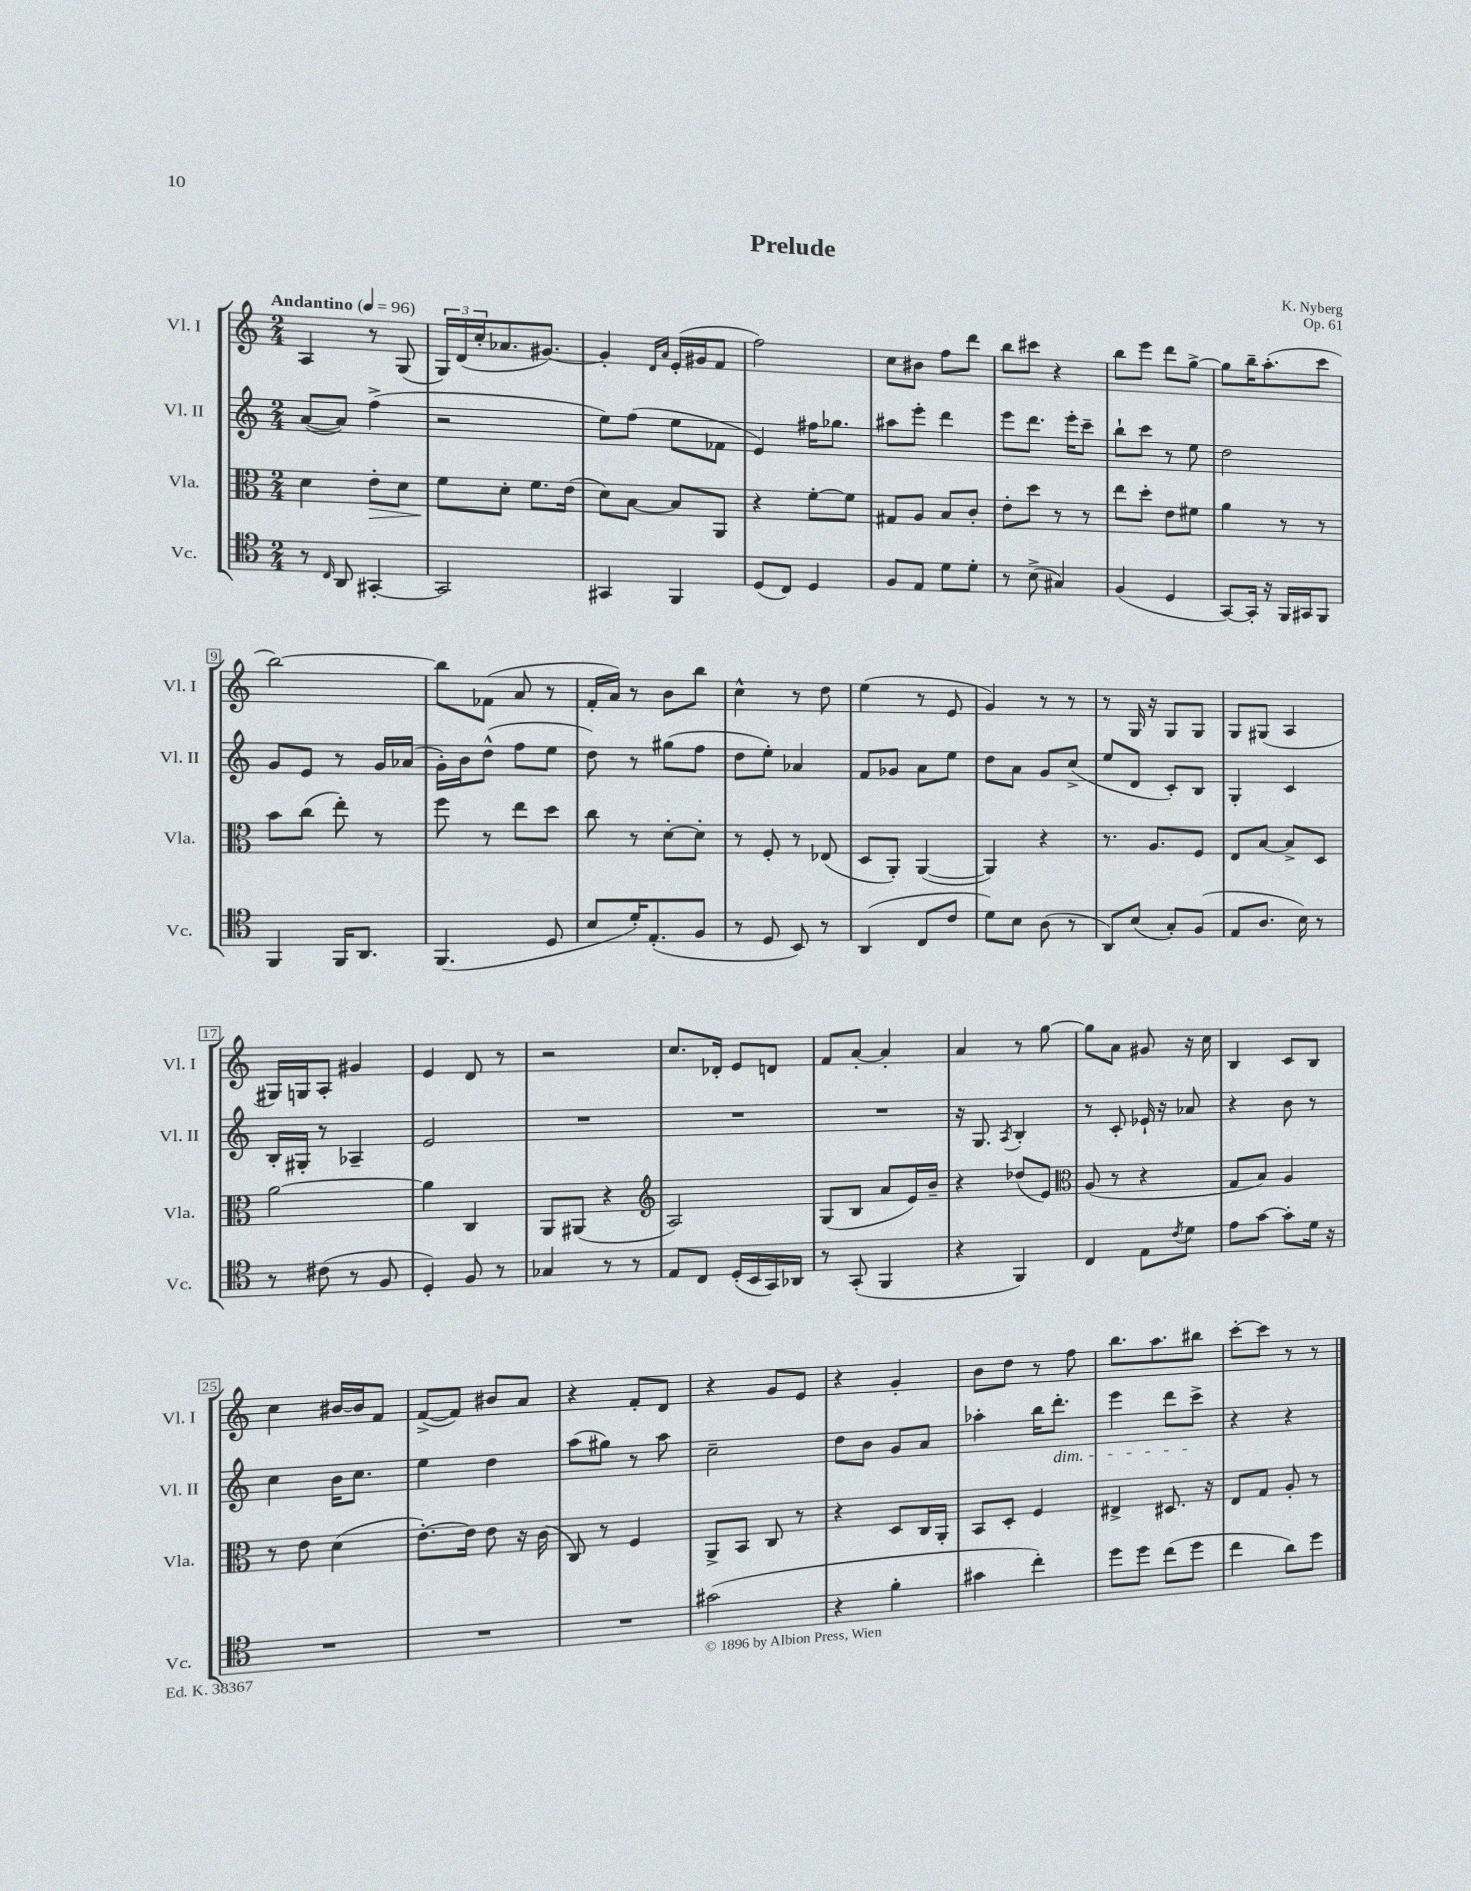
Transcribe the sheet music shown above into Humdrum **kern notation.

**kern	**kern	**kern	**kern
*staff4	*staff3	*staff2	*staff1
*clefC4	*clefC3	*clefG2	*clefG2
*k[]	*k[]	*k[]	*k[]
*M2/4	*M2/4	*M2/4	*M2/4
*MM96	*MM96	*MM96	*MM96
8r	4d	([8a	4A
16qqC	.	.	.
8AA	.	8a])	.
[4GG#'	8e'	(4ff^	8r
.	8d	.	(8G
=	=	=	=
2GG#]	8f	2r	24G)
.	.	.	(24d
.	.	.	24cc'
.	8d'	.	8.a-
.	8.f	.	.
.	.	.	[8.g#)
.	(16e	.	.
=	=	=	=
4GG#	8d)	8ee)	4g#']
.	[8B	(8ff	.
.	.	.	16qqd
.	.	.	16qqa
4FF	8B]	8ee	(16e'
.	.	.	16g#
.	8AA	8f-	8f
=	=	=	=
(8D	4r	4e)	2ff)
8C)	.	.	.
4D	[8f'	16ff#	.
.	.	8.gg-	.
.	8f]	.	.
=	=	=	=
8F	8G#	8aa#	8cc
8E	8A	8eee'	8b#
8d	8B	4ddd	8ff
8d'	8c'	.	8ddd
=	=	=	=
8r	8e'	8eee	8bb
(8B^	8dd	8.ddd	8ccc#
4G#)	8r	.	4r
.	.	16eee'	.
.	8r	8ccc~	.
=	=	=	=
(4F	8ee	8bb`	8bb
.	8dd'	8ccc	8eee
4D	8e	8r	8ddd
.	8f#	8ee	[8gg^
=	=	=	=
[8GG)	4a	2dd	8gg]
16GG']	.	.	16bb~
16r	.	.	(8.aa'
16FF	8r	.	.
16GG#	.	.	.
8FF	8r	.	8ccc
=	=	=	=
4FF	8b	8g	[2bb)
.	(8cc	8e	.
16FF	8ee')	8r	.
8.AA	.	.	.
.	8r	16g	.
.	.	(16a-	.
=	=	=	=
(4.FF	8ff	16g')	8bb]
.	.	16b	.
.	8r	(8dd^^	(8f-
.	8ee	8ff	8a
8D	8dd	8ee	8r
=	=	=	=
8B	8cc	8dd)	16f'
.	.	.	16a)
16d')	8r	8r	8r
(8.E'	.	.	.
.	[8d'	(8gg#	8b
8F	8d']	8ff	8bb
=	=	=	=
8r	8r	8dd	4cc^^
8D	8F'	8ee')	.
8BB)	8r	4a-	8r
8r	(8E-	.	8dd
=	=	=	=
(4AA	8D	8f	(4ee
.	8AA')	8g-	.
8C	([4AA	8a	8r
8c	.	8ee	8e
=	=	=	=
8d)	4AA])	8dd	4g)
8B	.	8a	.
(8A	4r	8g	8r
8r	.	(8cc^	8r
=	=	=	=
8AA)	8.r	8ee	8r
(8B	.	8d	16G
.	8.A	.	16r
8G')	.	8c')	8G
(8F	8F	8B	8G
=	=	=	=
8E	8E	4G'	8G
8.A	[8B	.	(8G#
.	8B^]	4c	4A
16B)	.	.	.
8r	8D	.	.
=	=	=	=
8r	[2a	16B'	16G#)
.	.	16G#'	16G
(8c#	.	8r	8A'
8r	.	4A-~	4g#
8F	.	.	.
=	=	=	=
4D')	4a]	2e	4e
8F	4C	.	8d
8r	.	.	8r
=	=	=	=
4G-	8AA	2r	2r
.	(8AA#	.	.
8r	4r	.	.
8r	.	.	.
=	=	=	=
*	*clefG2	*	*
8E	2A)	2r	8.cc
8C	.	.	.
.	.	.	16d-'
(16D'	.	.	8e
16BB	.	.	.
16GG)	.	.	8d
16AA-	.	.	.
=	=	=	=
8r	(8G	2r	8f
(8GG'	8B	.	[8a'
4FF	8a	.	4a']
.	16e)	.	.
.	16b~	.	.
=	=	=	=
4r	4r	16r	4a
.	.	8.G	.
.	.	8qA	.
4FF)	(8dd-	4B'	8r
.	8e)	.	[8gg
=	=	=	=
*	*clefC3	*	*
4C	(8A	8r	8gg]
.	8r	8c'	8a
8E	4r	16e-`	8g#
.	.	16r	.
8qc	.	.	.
8d	.	8a-	16r
.	.	.	16cc
=	=	=	=
8e	8G	4r	4B
[8g	8B)	.	.
8g']	4A	8b	8c
16d	.	8r	8B
16r	.	.	.
=	=	=	=
2r	8r	4cc	4cc
.	8e	.	.
.	(4d	16b	[16b#
.	.	8.cc	16b#]
.	.	.	8f
=	=	=	=
2r	[8.e')	4ee	([8f^
.	.	.	8f])
.	16e]	.	.
.	8e	4dd	8b#
.	16r	.	8a
.	(16c	.	.
=	=	=	=
2r	8C)	(8aa	4r
.	8r	8gg#)	.
.	4F	8r	8f'
.	.	8aa	8d
=	=	=	=
(2g#	8AA^	2cc~	4r
.	8BB	.	.
.	8C	.	8g
.	8r	.	8e
=	=	=	=
4r	4r	8dd	4r
.	.	8b	.
4f'	8D	8g	4g'
.	16C	8a	.
.	16AA'	.	.
=	=	=	=
4g#	8BB	4aa-'	8b
.	8D'	.	8dd
4cc')	4F	16bb	8r
.	.	8.ddd'	.
.	.	.	8ff
=	=	=	=
8dd	4E#^	4eee	8.bb
8dd	.	.	.
.	.	.	8.aa
(8cc	8.D#	8ddd	.
8dd	.	8ccc^	8bb#
.	16r	.	.
=	=	=	=
4cc	8E	4r	[8ccc'
.	8G	.	8ccc]
8a)	8A'	4r	8r
8dd	8r	.	8r
==	==	==	==
*-	*-	*-	*-
